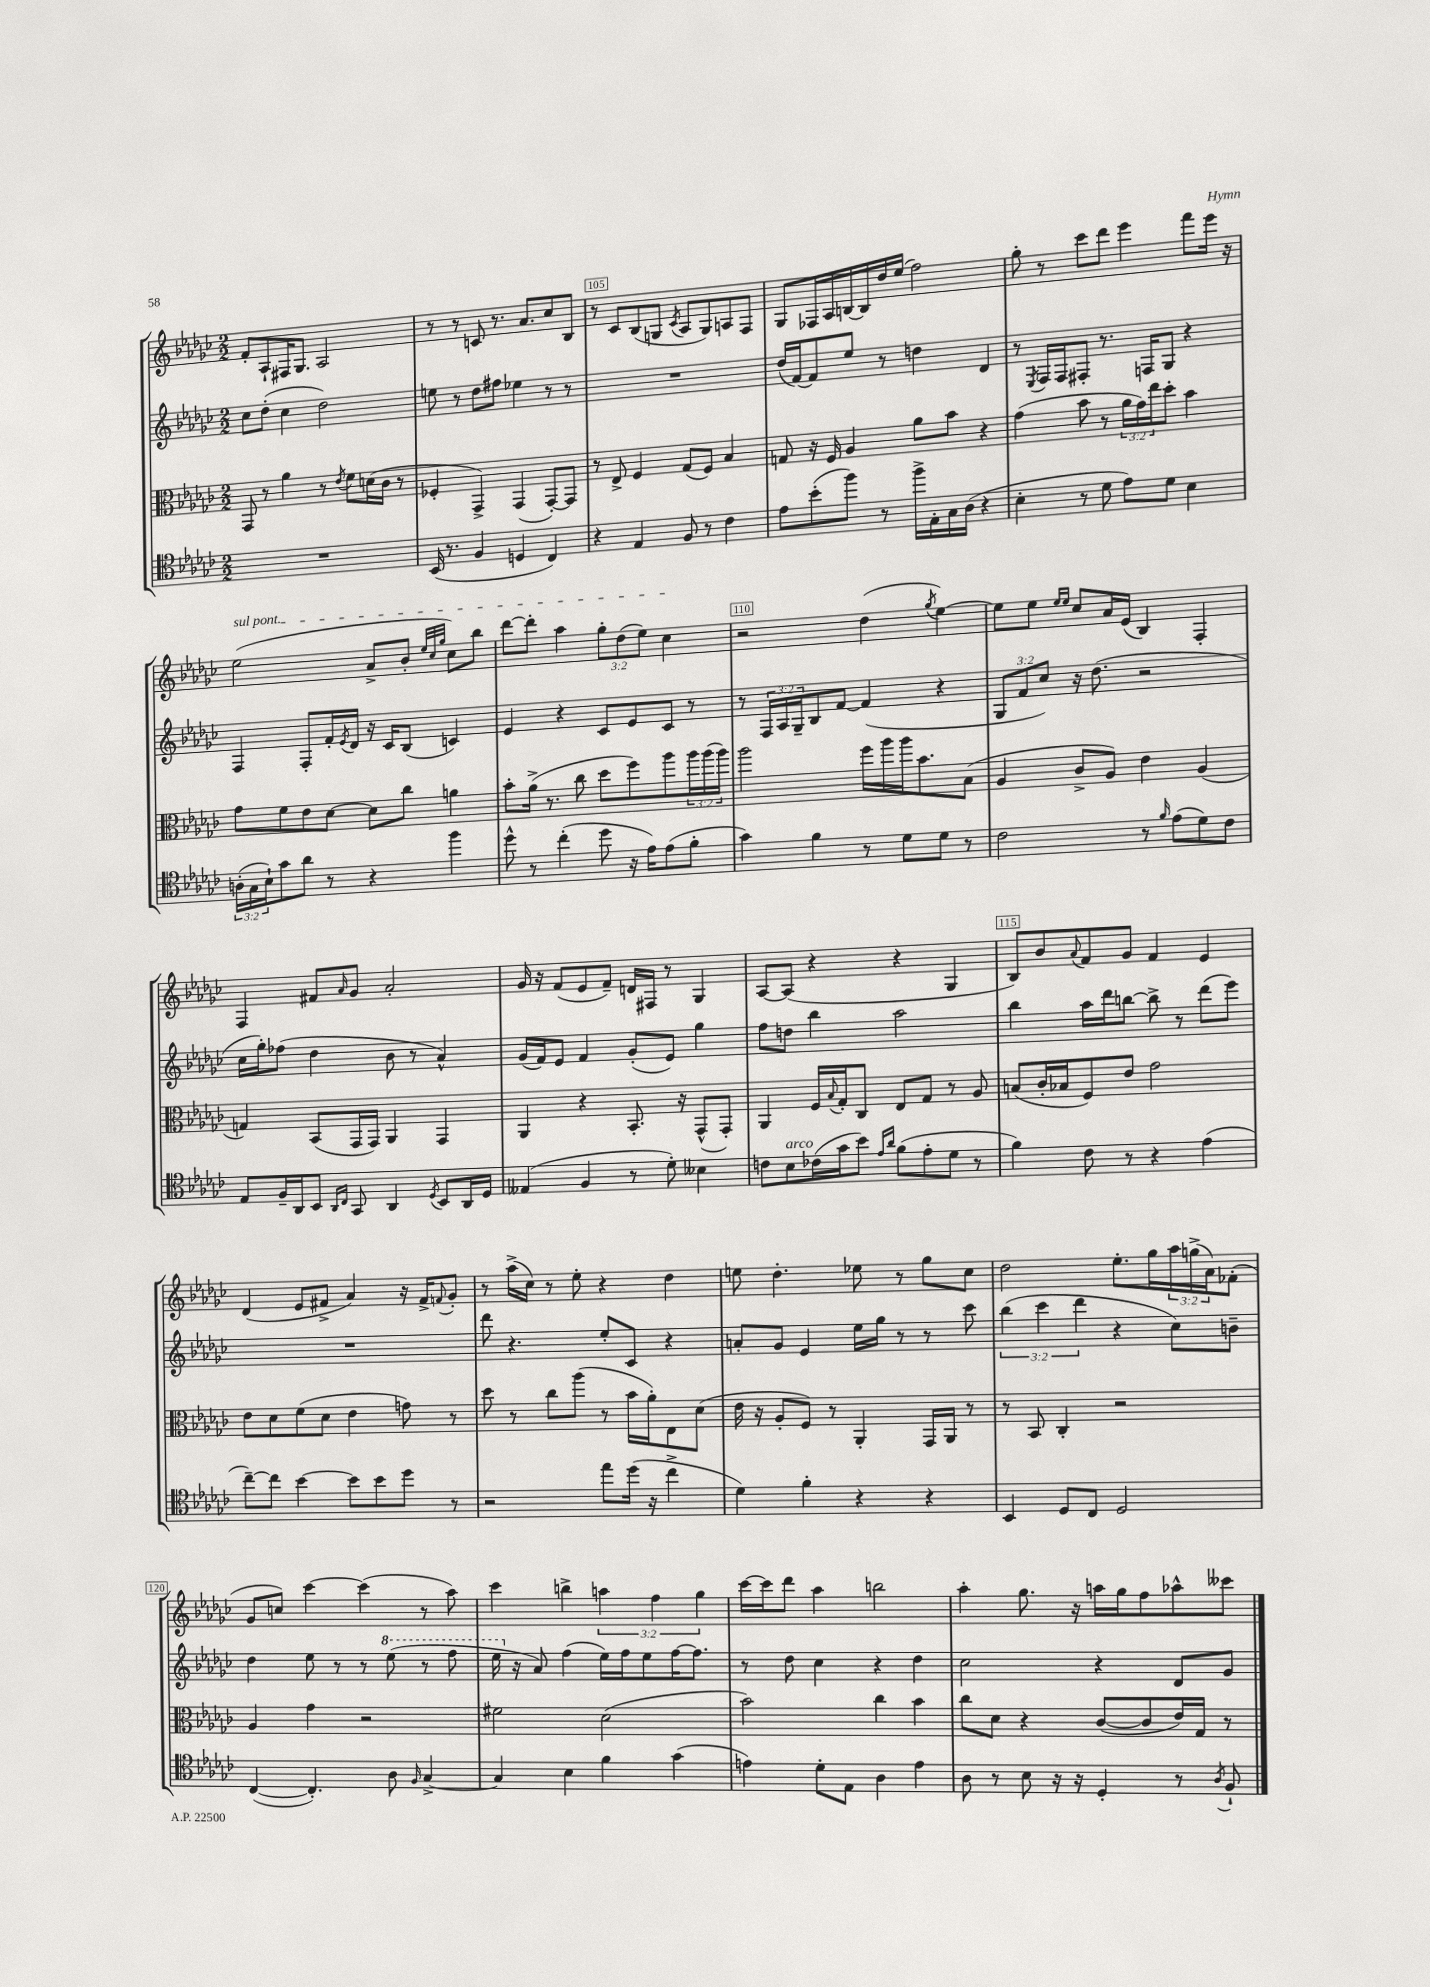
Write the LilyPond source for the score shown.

<<
\new StaffGroup <<
\new Staff = "s0" {
    \clef treble \key ges \major \numericTimeSignature \time 2/2 \override Staff.TupletNumber.text = #tuplet-number::calc-fraction-text
    f'8-. aes8-! fis16 ges8. aes2 |
    r8 r8 c'8 r8. aes'8. ces''8 bes8 |
    r8 ces'8 bes8( g8 \acciaccatura { ces'8 } aes8 g8) a8 f8 |
    ges8 fes16 aes16 b16~ b16 des''16 ees''16( f''2) |
    ges''8-. r8 ces'''8 des'''8 ees'''4 f'''8 ees'''16 r16 |
    \once \override TextSpanner.bound-details.left.text = \markup { \italic "sul pont." } ees''2\startTextSpan( aes'8-> bes'8-. \grace { ees''32 ces''32 ges''32 } ces''8) bes''8 |
    des'''8~ des'''8-. aes''4 \tuplet 3/2 { ges''8-. des''8( ees''8) } ces''4\stopTextSpan |
    r2 des''4( \acciaccatura { ges''8 } ees''4~) |
    ees''8 ees''8 \grace { ees''16 ees''16 } ces''8 aes'16 ees'16( bes4) f4-. |
    f4 fis'8 \grace { aes'16 } ges'8 aes'2-. |
    ges'16 r16 f'8( ees'8 f'8--) d'16 fis16 r8 ges4 |
    aes8~ aes8( r4 r4 ges4 |
    bes8) bes'8 \appoggiatura { aes'8 } f'8 ges'8 f'4 ees'4 |
    des'4( ees'8 fis'8-> aes'4) r16 fis'16-> \appoggiatura { f'8 } ges'8-. |
    r8 aes''16->( ces''16) r8 ees''8-. r4 des''4 |
    e''8 des''4.-. ees''8 r8 ges''8 ces''8 |
    des''2 ees''8.-. ges''16 \tuplet 3/2 { aes''16 g''16->( aes'16) } fes'8-.( |
    ges'8 c''8) ces'''4~ ces'''4( r8 aes''8) |
    ces'''4 b''4-> \tuplet 3/2 { a''4 f''4 ges''4 } |
    ces'''16~ ces'''16 des'''8 aes''4 b''2 |
    aes''4-. ges''8. r16 a''16 ges''16 f''8 aes''8-^ ceses'''8 \bar "|." |
}
\new Staff = "s1" {
    \clef treble \key ges \major \numericTimeSignature \time 2/2 \override Staff.TupletNumber.text = #tuplet-number::calc-fraction-text
    ces''8 des''8-.( ces''4 des''2) |
    e''8 r8 des''8 fis''8 ees''4 r8 r8 |
    R1 |
    des''16( f'16~) f'8 ees''8 r8 d''4 des'4 |
    r8 \acciaccatura { ees8 } f16 f16 fis8-. r8. f16 ges8 r4 |
    f4 f8-. f'16-. \acciaccatura { ees'8 } des'16 r16 ces'16 bes8( c'4) |
    ees'4 r4 ces'8 ees'8 ces'8 r8 |
    r8 \tuplet 3/2 { f16 aes16 ges16-- } bes8 f'8~ f'4( r4 |
    \tuplet 3/2 { ges8 f'8 ces''8) } r16 des''8.( r2 |
    ces''16 ges''16-.) fes''8( des''4 bes'8 r8 aes'4-^) |
    ges'16( f'16) ees'8 f'4 ges'8-.( ees'8) ges''4 |
    f''8 d''8 bes''4 aes''2 |
    bes''4 aes''16 des'''16 b''8~ b''8-> r8 des'''8( ees'''8) |
    R1 |
    des'''8 r4. ees''8-. ces'8 r4 |
    a'8-. ges'8 ees'4 ees''16 ges''16 r8 r8 ces'''8 |
    \tuplet 3/2 { bes''4( ces'''4 des'''4 } r4 ces''8) b'8-- |
    des''4 ees''8 r8 r8 \ottava #1 ees'''8( r8 f'''8 |
    ees'''16 \ottava #0 r16 aes'8) f''4( ees''16) f''16 ees''8 f''16~ f''8. |
    r8 des''8 ces''4 r4 des''4 |
    ces''2 r4 des'8 ges'8 \bar "|." |
}
\new Staff = "s2" {
    \clef alto \key ges \major \numericTimeSignature \time 2/2 \override Staff.TupletNumber.text = #tuplet-number::calc-fraction-text
    ges,8 r8 aes'4 r8 \acciaccatura { ees'8 } f'8 d'16( ces'16 r8 |
    fes4-. ges,4->) ges,4( ges,8~-.) ges,8 |
    r8 ees8-> f4 ges8( f8) bes4 |
    g8 r16 f16 aes4 aes'8 bes'8 r4 |
    ges'4( bes'8 r8 \tuplet 3/2 { aes'16 ges'16) ees''16 } des''8-. bes'4 |
    ges'8 f'8 ees'8 des'8~ des'8 ces''8 a'4 |
    bes'8-. aes'16->( r8. ces''8 des''8 f''8) aes''8 \tuplet 3/2 { aes''16 aes''16( aes''16) } |
    aes''2 f''16 aes''16 aes''16 bes'8. bes8( |
    aes4 ces'8-> aes8) ees'4 aes4( |
    g4) bes,8( ges,16 ges,16) aes,4 ges,4 |
    aes,4 r4 bes,8.-. r16 ges,8-^( ges,8-.) |
    aes,4 f16 \appoggiatura { bes8 } ges16-. ces8 ees8 ges8 r8 aes8 |
    b8( ces'16-. bes16 f8) ees'8 ges'2 |
    ees'8 des'8 f'8( des'8 ees'4 g'8) r8 |
    des''8 r8 ces''8 aes''8( r8 bes'16 aes'16-.) ees8 des'8( |
    ees'16 r16 aes8-. f8) r8 aes,4-. ges,16 aes,16 r8 |
    r8 bes,8 ces4-. r2 |
    aes4 ges'4 r2 |
    fis'2 des'2( |
    bes'2) ces''4 bes'4 |
    ces''8 des'8 r4 ces'8~( ces'8 ees'16) ges16 r8 \bar "|." |
}
\new Staff = "s3" {
    \clef tenor \key ges \major \numericTimeSignature \time 2/2 \override Staff.TupletNumber.text = #tuplet-number::calc-fraction-text
    R1 |
    bes,16( r8. f4 d4 ces4) |
    r4 ees4 f8 r8 ces'4 |
    ees'8 bes'8-.( f''8) r8 f''16-> ees16-. ges16 aes16( r4 |
    bes4-. r8 des'8 ees'8) des'8 bes4 |
    \tuplet 3/2 { a16-.( ges16 bes16-!) } ges'8 aes'8 r8 r4 f''4 |
    des''8-^ r8 ces''4-.( des''8 r16 ees'16) ees'8( f'8-. |
    ges'4) f'4 r8 des'8 des'8 r8 |
    ces'2 r8 \grace { f'16 } ees'8( des'8) ces'8 |
    ees8 f16-- aes,16 bes,8 \grace { aes,16 ces16 } ges,8 aes,4 \acciaccatura { des8 } bes,8 aes,16 des16 |
    eeses4( f4 r8 des'8-.) beses4 |
    c'8 bes8^\markup { \italic "arco" } ces'16( ges'16 bes'8) \grace { ees'16 aes'16 } f'8( ees'8-. des'8 r8 |
    f'4) ces'8 r8 r4 ees'4( |
    ces''8~--) ces''8 bes'4~ bes'8 bes'8 des''8 r8 |
    r2 ees''8 des''16( r16 ces''4-> |
    des'4) f'4-. r4 r4 |
    bes,4 des8 ces8 des2 |
    ces4~( ces4.-.) aes8 \grace { f16 } ges4~-> |
    ges4 bes4 f'4 ges'4( |
    e'4) des'8-. ees8 aes4 e'4 |
    aes8 r8 bes8 r16 r16 des4-. r8 \acciaccatura { aes8 } f8-! \bar "|." |
}
>>
>>
\layout { \context { \Score currentBarNumber = #103 \override BarNumber.break-visibility = ##(#f #t #t) barNumberVisibility = #(every-nth-bar-number-visible 5) \override BarNumber.stencil = #(make-stencil-boxer 0.1 0.3 ly:text-interface::print) } }
